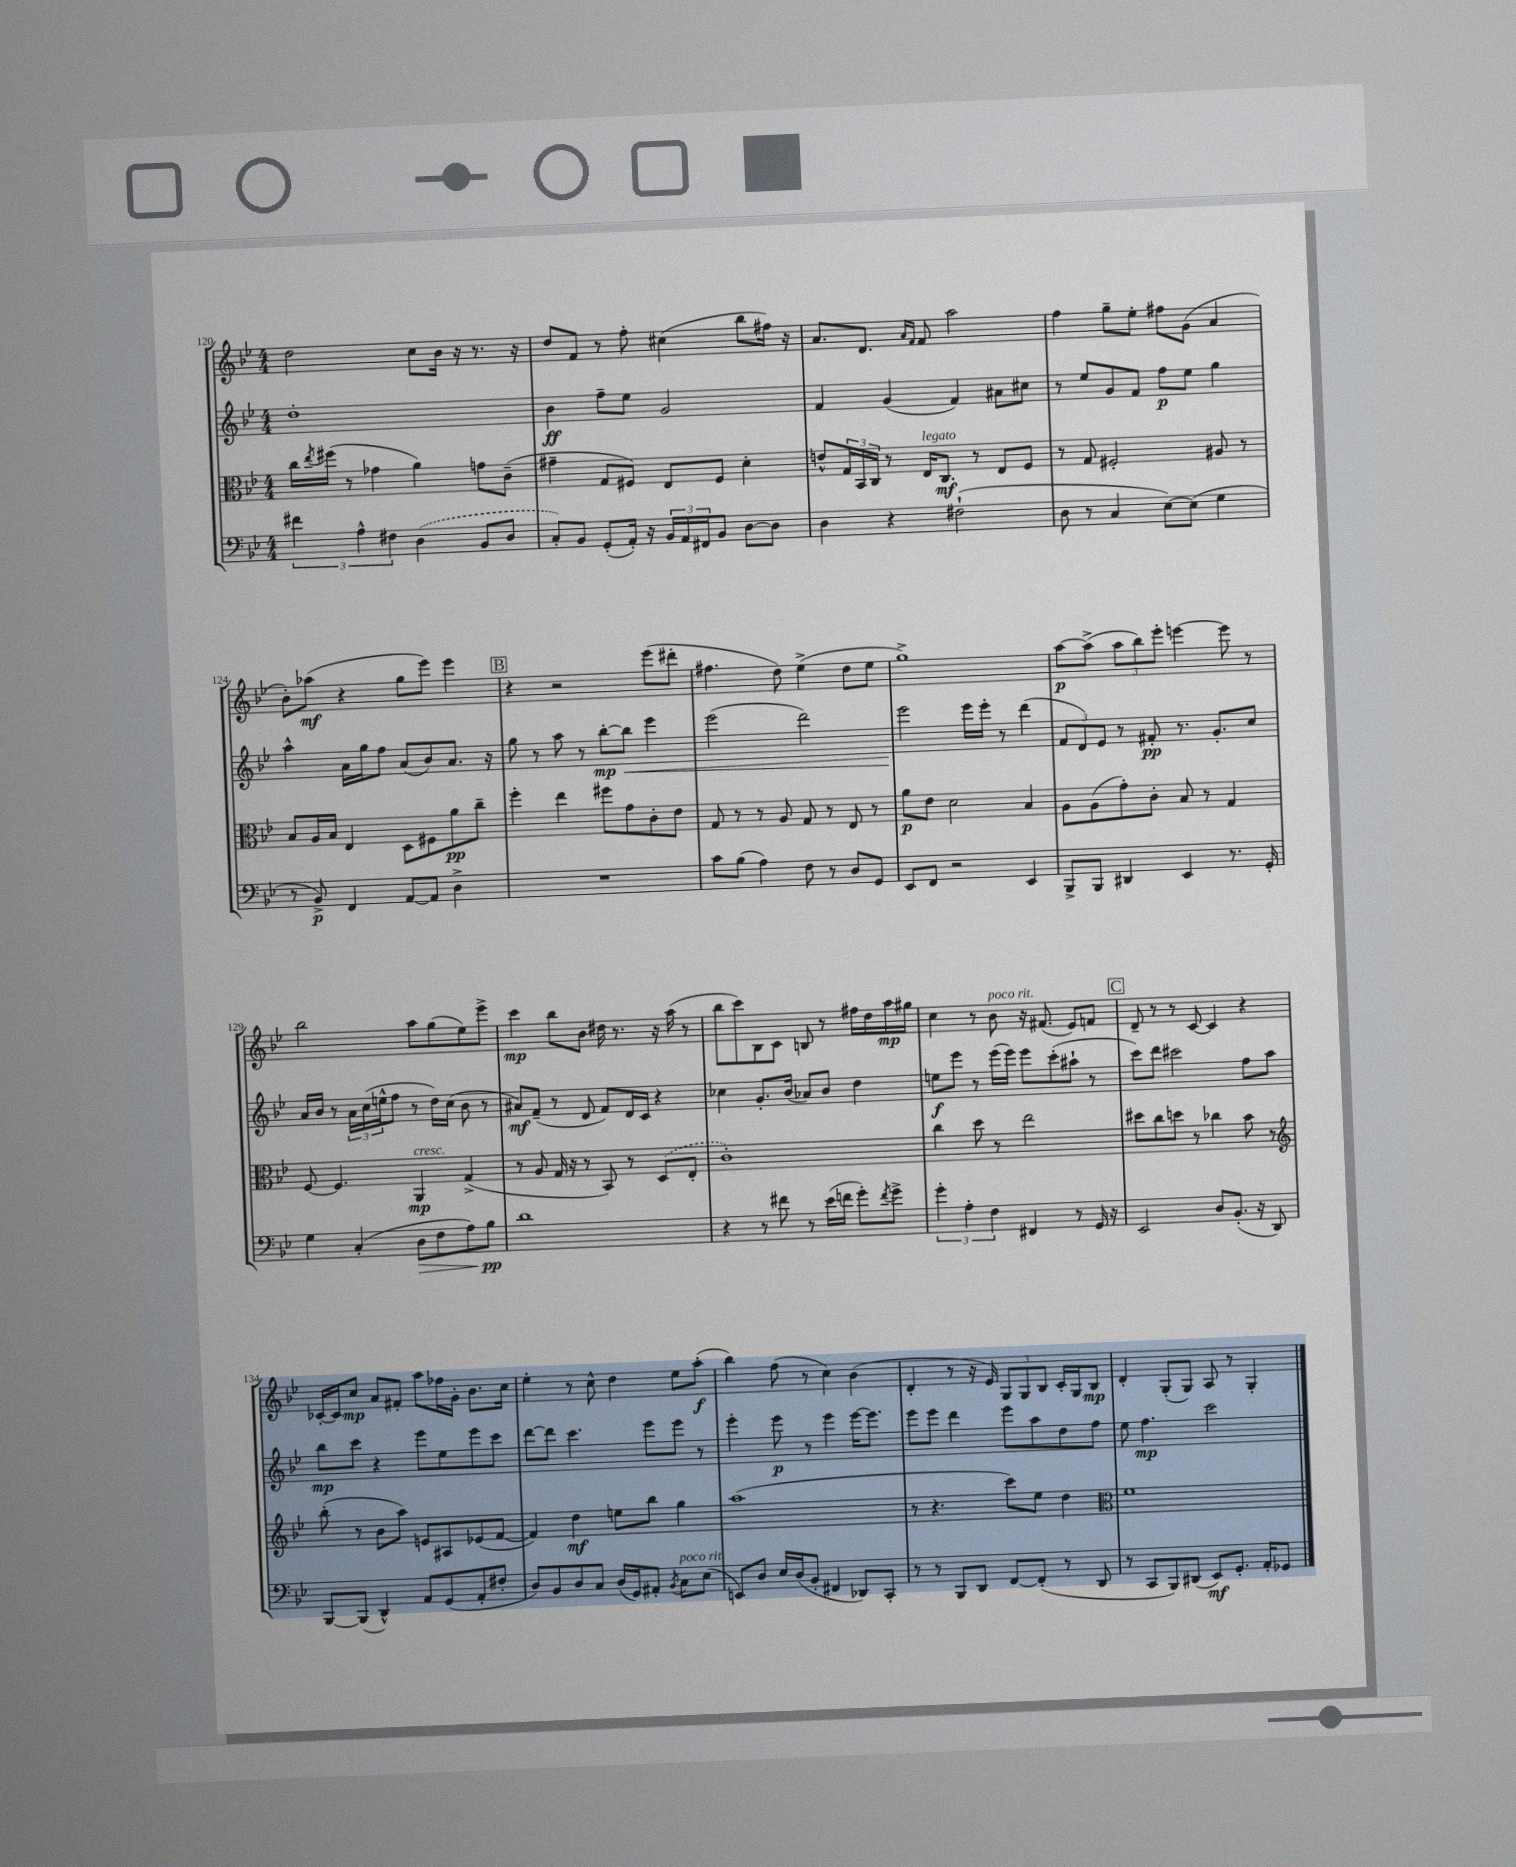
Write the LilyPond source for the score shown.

<<
\new StaffGroup <<
\new Staff = "s0" {
    \clef treble \key bes \major \numericTimeSignature \time 4/4
    d''2 c''8 bes'16 r16 r8. r16 |
    d''8 f'8 r8 f''8-. cis''4( bes''8 fis''16) r16 |
    a'8. d'8. \grace { a'16 f'16 } f'8 a''2 |
    f''4 g''8-- ees''8-. fis''8 g'8( a'4 |
    bes'8-.) aes''8\mf( r4 g''8 ees'''8) ees'''4 |
    \mark \markup { \box "B" } r4 r2 ees'''8( dis'''8-. |
    fis''4. d''8) ees''4->( d''8 ees''8 |
    g''1->) |
    a''8~\p a''8->( \tuplet 3/2 { a''8 bes''8) ees'''8-. } e'''4~ e'''8 r8 |
    bes''2 a''8 g''8( ees''8) ees'''8-> |
    c'''4\mp bes''8 bes'8 dis''16 r8. r16 a''16( r8 |
    bes''8 c'''8) bes8 c'8 b8 r8 fis''16 d''16 a''16\mp gis''16 |
    c''4 r8 bes'8^\markup { \italic "poco rit." } r16 fis'8.( ees'8) f'8 |
    \mark \markup { \box "C" } d'8-- r8 r8 c'8~ c'4 r4 |
    ces'16~-. ces'16 c''8\mp a'8 fis'8-. a''8 fes''16 g'16-. bes'8. c''16 |
    ees''4-. r8 c''8-^ d''4 ees''8 a''8-.\f( |
    bes''4) f''8( r8 c''4) bes'4( |
    d'4-. r8 r16 ees'16) \tuplet 3/2 { g8 g8 bes8 } c'16-. g16 bes8\mp |
    d'4-. g8-.( g8) a8 r8 g4-. \bar "|." |
}
\new Staff = "s1" {
    \clef treble \key bes \major \numericTimeSignature \time 4/4
    d''1-. |
    bes'4\ff f''8-- ees''8 g'2 |
    f'4 g'4( f'4) ais'8 cis''8 |
    r8 ees''8 g'8 f'8 f''8\p ees''8 g''4 |
    a''4-^ a'16 g''16 f''8 a'8( bes'8) a'8. r16 |
    \mark \markup { \box "B" } g''8 r8 a''8 r8 bes''8~-.\mp bes''8\< ees'''4 |
    ees'''2( d'''2) |
    ees'''2\! ees'''16 ees'''16-. r8 d'''4( |
    \tuplet 3/2 { f'8 d'8) ees'8 } r8 fis'8-.\pp r8. g'8.-. c''8 |
    a'16 bes'16 r8 \tuplet 3/2 { a'16 c''16( e''16-^ } f''8 r8 d''16) c''16( bes'8 r8 |
    ais'8\mf) f'8--( r8 d'8 f'8) d'16 c'16 r4 |
    ces''4 g'8.-. bes'16( aes'8) bes'8 d''4 |
    e''8\f ees'''8 r8 ees'''16( ees'''16) ees'''8 c'''8-.( ais''8-! r8 |
    \mark \markup { \box "C" } c'''8) d'''8 cis'''2 f''8 a''8 |
    bes''8\mp c'''8 r4 ees'''8 ees''8 ees'''8 c'''8 |
    d'''8~ d'''8 c'''4. ees'''8 ees'''8 r8 |
    ees'''4-. ees'''8\p r8 ees'''4 ees'''16~ ees'''8. |
    ees'''8 ees'''8 d'''4 ees'''8 a''8 d''8 f''8 |
    ees''8 f''4.\mp c'''2 \bar "|." |
}
\new Staff = "s2" {
    \clef alto \key bes \major \numericTimeSignature \time 4/4
    c''16 \acciaccatura { ees''8 } fis''16( r8 ges'4 a'4) g'8 c'8--( |
    gis'4-- g8 fis8) ees8 fis8 d'4-. |
    e'8-^ \tuplet 3/2 { g16 bes,16 c16 } r8 ees16^\markup { \italic "legato" } c8.\mf r8 ees8 f8 |
    r8 g8 fis2-. ais8 r8 |
    bes8 a16 bes16 ees4 d8 fis8 a'8\pp c''8-- |
    \mark \markup { \box "B" } f''4-. ees''4 fis''8 g'8 c'8-. ees'8 |
    g8 r8 r8 a8 g8 r8 ees8 r8 |
    a'8\p ees'8 d'2 bes4 |
    a8 a8( g'8-.) c'8-. bes8 r8 g4 |
    f8~ f4. a,4\mp^\markup { \italic "cresc." } g4->( |
    r8 a8 g16 r16 r8 bes,8) r8 \once \slurDashed d8( ees8-. |
    c'1-.) |
    c''4 d''8 r8 ees''2 |
    \mark \markup { \box "C" } dis''8 c''8 d''8 r8 ces''4 bes'8 r8 |
    \clef treble bes''8-.( r8 bes'8 a''8) e'8 ais8 ees'8( f'8~ |
    f'4) d''4\mf e''8 bes''8 g''4 |
    a''1( |
    r8 r4. c'''8) ees''8 d''4 |
    \clef alto f'1 \bar "|." |
}
\new Staff = "s3" {
    \clef bass \key bes \major \numericTimeSignature \time 4/4
    \tuplet 3/2 { fis'4 a4-^ fis4 } \once \slurDashed d4( bes,8 d8 |
    c8-.) bes,8 g,8-.( a,16-.) r16 \tuplet 3/2 { bes,16 a,16 fis,16 } bes,8 d8~ d8 |
    d4 r4 fis2-!( |
    d8 r8 c4 ees8~) ees8( g4 |
    r8 bes,8->\p) f,4 a,8~ a,8 d4-> |
    \mark \markup { \box "B" } R1 |
    c'8 bes8( a4) f8 r8 d8 g,8 |
    ees,8 f,8 r2 ees,4 |
    bes,,8-> bes,,8 dis,4 ees,4 r8. g,16-. |
    g4 c4-.( d8\> f8 a8) bes8\pp\! |
    d'1 |
    r4 r8 fis'8 r8 ees'16( f'16 g'8-.) \acciaccatura { f'8 } g'8-> |
    \tuplet 3/2 { g'4-. a4-. f4 } fis,4 r8 g,16 r16 |
    \mark \markup { \box "C" } ees,2 d8 bes,8.-.( r16 d,8) |
    bes,,8~ bes,,8( d,4-^) a,8 g,8( a,8-. fis8-. |
    d8) bes,8 d8 c8 d16( g,16) ais,8-. \acciaccatura { bes,8 } c8^\markup { \italic "poco rit." } ees8( |
    e,8) d8 ees16 d16( bes,8-. fis,4 des,8) c,8-. |
    r8 r8 bes,,8 d,8 f,8~ f,8-.( r8 d,8 |
    r8 c,8 bes,,8) dis,8( ees,8\mf) g,8.-. a,16-. ges,8 \bar "|." |
}
>>
>>
\layout { \context { \Score currentBarNumber = #120 } }
